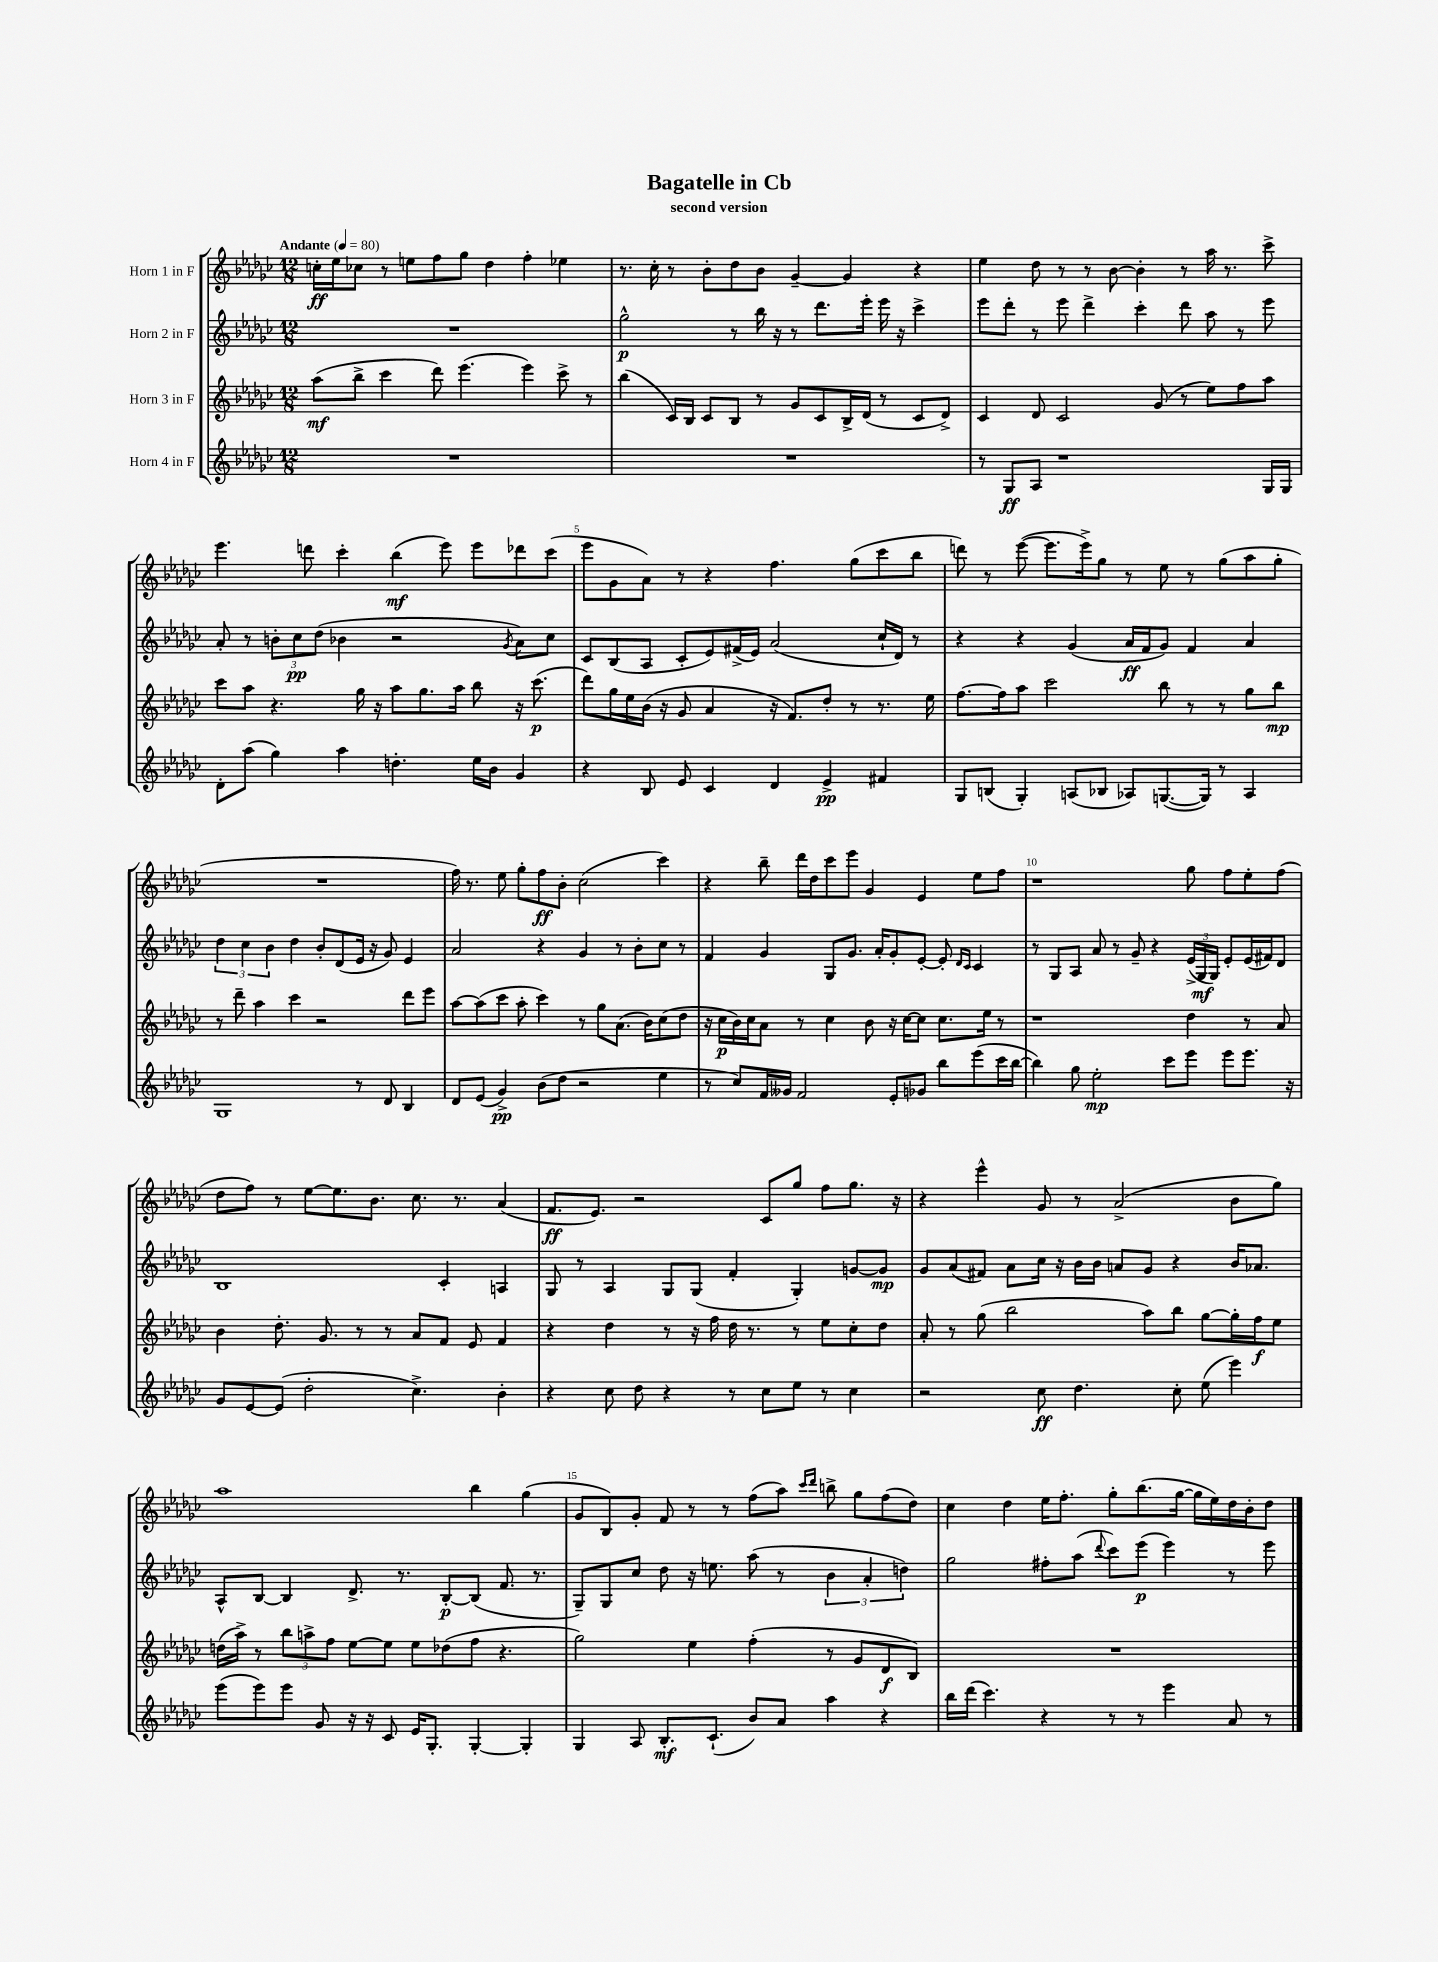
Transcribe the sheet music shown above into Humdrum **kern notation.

**kern	**kern	**kern	**kern
*staff4	*staff3	*staff2	*staff1
*clefG2	*clefG2	*clefG2	*clefG2
*k[b-e-a-d-g-c-]	*k[b-e-a-d-g-c-]	*k[b-e-a-d-g-c-]	*k[b-e-a-d-g-c-]
*M12/8	*M12/8	*M12/8	*M12/8
*MM80	*MM80	*MM80	*MM80
1.r	(8aa-	1.r	16cc'
.	.	.	16ee-
.	8bb-^	.	8cc-
.	4ccc-	.	8r
.	.	.	8ee
.	8ddd-)	.	8ff
.	(4.eee-	.	8gg-
.	.	.	4dd-
.	4eee-)	.	4ff'
.	8ccc-^	.	4ee-
.	8r	.	.
=	=	=	=
1.r	(4bb-	2gg-^^	8.r
.	.	.	16cc-'
.	16c-)	.	8r
.	16B-	.	.
.	8c-	.	8b-'
.	8B-	8r	8dd-
.	8r	16bb-	8b-
.	.	16r	.
.	8g-	8r	[4g-~
.	8c-	8.ddd-	.
.	16B-^	.	4g-]
.	(16d-	16eee-'	.
.	8r	16eee-	.
.	.	16r	.
.	8c-	4ccc-^	4r
.	8d-^)	.	.
=	=	=	=
8r	4c-	8eee-	4ee-
8G-	.	8ddd-'	.
8A-	8d-	8r	8dd-
1r	2c-	8eee-	8r
.	.	4ddd-^	8r
.	.	.	[8b-
.	.	4ccc-'	4b-']
.	(8g-	.	.
.	8r	8ddd-	8r
.	8ee-)	8aa-	16aa-
.	.	.	8.r
.	8ff	8r	.
16G-	8aa-	8eee-	8ccc-^
16G-	.	.	.
=	=	=	=
8d-'	8ccc-	8a-'	4.eee-
(8aa-	8aa-	8r	.
4gg-)	4.r	12b'	.
.	.	12cc-	.
.	.	.	8ddd
.	.	(12dd-	.
4aa-	.	4b-	4ccc-'
.	16gg-	.	.
.	16r	.	.
4.dd'	8aa-	2r	(4bb-
.	8.gg-	.	.
.	.	.	8eee-)
.	16aa-	.	.
16ee-	8bb-	.	8eee-
16b-	.	.	.
.	.	8qg-	.
4g-	16r	8a-)	8ddd-
.	(8.ccc-	.	.
.	.	8cc-	(8ccc-
=	=	=	=
4r	8ddd-)	8c-	8eee-
.	16gg-	(8B-	8g-
.	16ee-	.	.
8B-	(16b-	8A-	8a-)
.	16r	.	.
8e-	8g-	8c-'	8r
4c-	4a-	8e-)	4r
.	.	(16f#^	.
.	.	16e-)	.
4d-	16r	(2a-	4.ff
.	8.f)	.	.
4e-^	8dd-'	.	.
.	8r	.	(8gg-
4f#	8.r	16cc-`	8ccc-
.	.	16d-)	.
.	.	8r	8bb-
.	16ee-	.	.
=	=	=	=
8G-	[8.ff	4r	8ddd)
(8B	.	.	8r
.	16ff]	.	.
4G-')	8aa-	4r	([8eee-
.	2ccc-	.	8.eee-]
(8A	.	(4g-	.
.	.	.	16eee-^)
8B-	.	.	8gg-
8A-)	.	16a-	8r
.	.	16f	.
([8.G	8bb-	8g-)	8ee-
.	8r	4f	8r
16G])	.	.	.
8r	8r	.	(8gg-
4A-	8gg-	4a-	8aa-
.	8bb-	.	8gg-'
=	=	=	=
1G-	8r	6dd-	1.r
.	8ddd-~	.	.
.	.	6cc-	.
.	4aa-	.	.
.	.	6b-	.
.	4ccc-	4dd-	.
.	2r	8b-'	.
.	.	(8d-	.
8r	.	16e-	.
.	.	16r	.
8d-	.	8g-)	.
4B-	8ddd-	4e-	.
.	8eee-	.	.
=	=	=	=
8d-	[8aa-	2a-	16ff)
.	.	.	8.r
(8e-	(8aa-]	.	.
4g-^)	8ccc-	.	8ee-
.	8aa-'	.	8gg-'
(8b-	4ccc-)	4r	8ff
8dd-	.	.	8b-'
2r	8r	4g-	(2cc-
.	8gg-	.	.
.	(8.a-	8r	.
.	.	8b-'	.
.	16b-)	.	.
4ee-	(8cc-	8cc-	4ccc-)
.	8dd-	8r	.
=	=	=	=
8r	16r	4f	4r
.	16cc-	.	.
8cc-)	16b-)	.	.
.	16cc-	.	.
16f	8a-	4g-	8bb-~
16g--	.	.	.
2f	8r	.	16ddd-
.	.	.	16dd-
.	4cc-	8G-	8ccc-
.	.	8.g-	8eee-
.	8b-	.	4g-
.	.	16a-'	.
8e-'	16r	8g-'	.
.	[16cc-	.	.
8g-	8cc-]	[8e-'	4e-
8bb-	8.cc-	8e-']	.
.	.	16qqd-	.
.	.	16qqc-	.
(8eee-	.	4c-	8ee-
.	16ee-	.	.
16ccc-	8r	.	8ff
[16bb-	.	.	.
=	=	=	=
4bb-])	1r	8r	1r
.	.	8G-	.
8gg-	.	8A-	.
2ee-'	.	8a-	.
.	.	8r	.
.	.	8g-~	.
.	.	4r	.
8ccc-	.	.	.
8eee-	4dd-	(24e-^	8gg-
.	.	24G-	.
.	.	24G-)	.
8eee-	.	8e-'	8ff
8.eee-	8r	(16e-	8ee-'
.	.	16f#)	.
.	8a-	8d-	(8ff
16r	.	.	.
=	=	=	=
8g-	4b-	1B-	8dd-
[8e-	.	.	8ff)
(8e-]	8.dd-'	.	8r
2dd-'	.	.	[8ee-
.	8.g-	.	.
.	.	.	8.ee-]
.	8r	.	.
.	.	.	8.b-
.	8r	.	.
4.cc-^)	8a-	.	8.cc-
.	8f	4c-'	.
.	.	.	8.r
.	8e-	.	.
4b-'	4f	4A	(4a-
=	=	=	=
4r	4r	8G-	8.f
.	.	8r	.
.	.	.	8.e-)
8cc-	4dd-	4A-	.
8dd-	.	.	2r
4r	8r	8G-	.
.	16r	(8G-	.
.	16ff	.	.
8r	16dd-	4f'	.
.	8.r	.	.
8cc-	.	.	8c-
8ee-	8r	4G-')	8gg-
8r	8ee-	.	8ff
4cc-	8cc-'	[8g	8.gg-
.	8dd-	8g]	.
.	.	.	16r
=	=	=	=
2r	8a-'	8g-	4r
.	8r	(8a-	.
.	(8gg-	8f#)	4eee-^^
.	2bb-	8a-	.
8cc-	.	16cc-	8g-
.	.	16r	.
4.dd-	.	16b-	8r
.	.	16b-	.
.	.	8a	(2a-^
.	8aa-)	8g-	.
8cc-'	8bb-	4r	.
(8ee-	[8gg-	.	.
4eee-)	16gg-']	16b-	8b-
.	16ff	8.a-	.
.	8ee-	.	8gg-)
=	=	=	=
(8eee-	(16dd	8A-^^	1aa-
.	16aa-^)	.	.
8eee-)	8r	[8B-	.
8eee-	12bb-	4B-]	.
.	12aa^	.	.
8g-	.	.	.
.	12ff	.	.
16r	[8ee-	8.d-^	.
16r	.	.	.
8c-	8ee-]	.	.
.	.	8.r	.
16e-	8ee-	.	.
8.G-'	.	.	.
.	(8dd-	[8B-'	.
[4G-'	8ff	(8B-]	4bb-
.	4.r	8.f	.
4G-']	.	.	(4gg-
.	.	8.r	.
=	=	=	=
4G-	2gg-)	8G-~)	8g-
.	.	8G-	8B-)
8A-	.	8cc-	8g-'
8.B-'	.	8dd-	8f
.	4ee-	16r	8r
(8.c-`	.	8.ee	.
.	.	.	8r
8b-)	(4ff'	(8aa-	(8ff
8a-	.	8r	8aa-)
.	.	.	16qqccc-
.	.	.	16qqddd-
4aa-	8r	6b-	8bb^
.	8g-	.	8gg-
.	.	6a-'	.
4r	8d-	.	(8ff
.	.	6dd)	.
.	8B-)	.	8dd-)
=	=	=	=
16bb-	1.r	2gg-	4cc-
(16ddd-	.	.	.
4.ccc-)	.	.	.
.	.	.	4dd-
4r	.	8ff#'	16ee-
.	.	.	8.ff'
.	.	(8aa-	.
.	.	8qqddd-	.
8r	.	8ccc-)	8gg-'
8r	.	(8eee-	(8.bb-
4eee-	.	4eee-)	.
.	.	.	[16gg-
.	.	.	16gg-]
.	.	.	16ee-)
8a-	.	8r	16dd-
.	.	.	16b-'
8r	.	8eee-	8dd-
==	==	==	==
*-	*-	*-	*-
